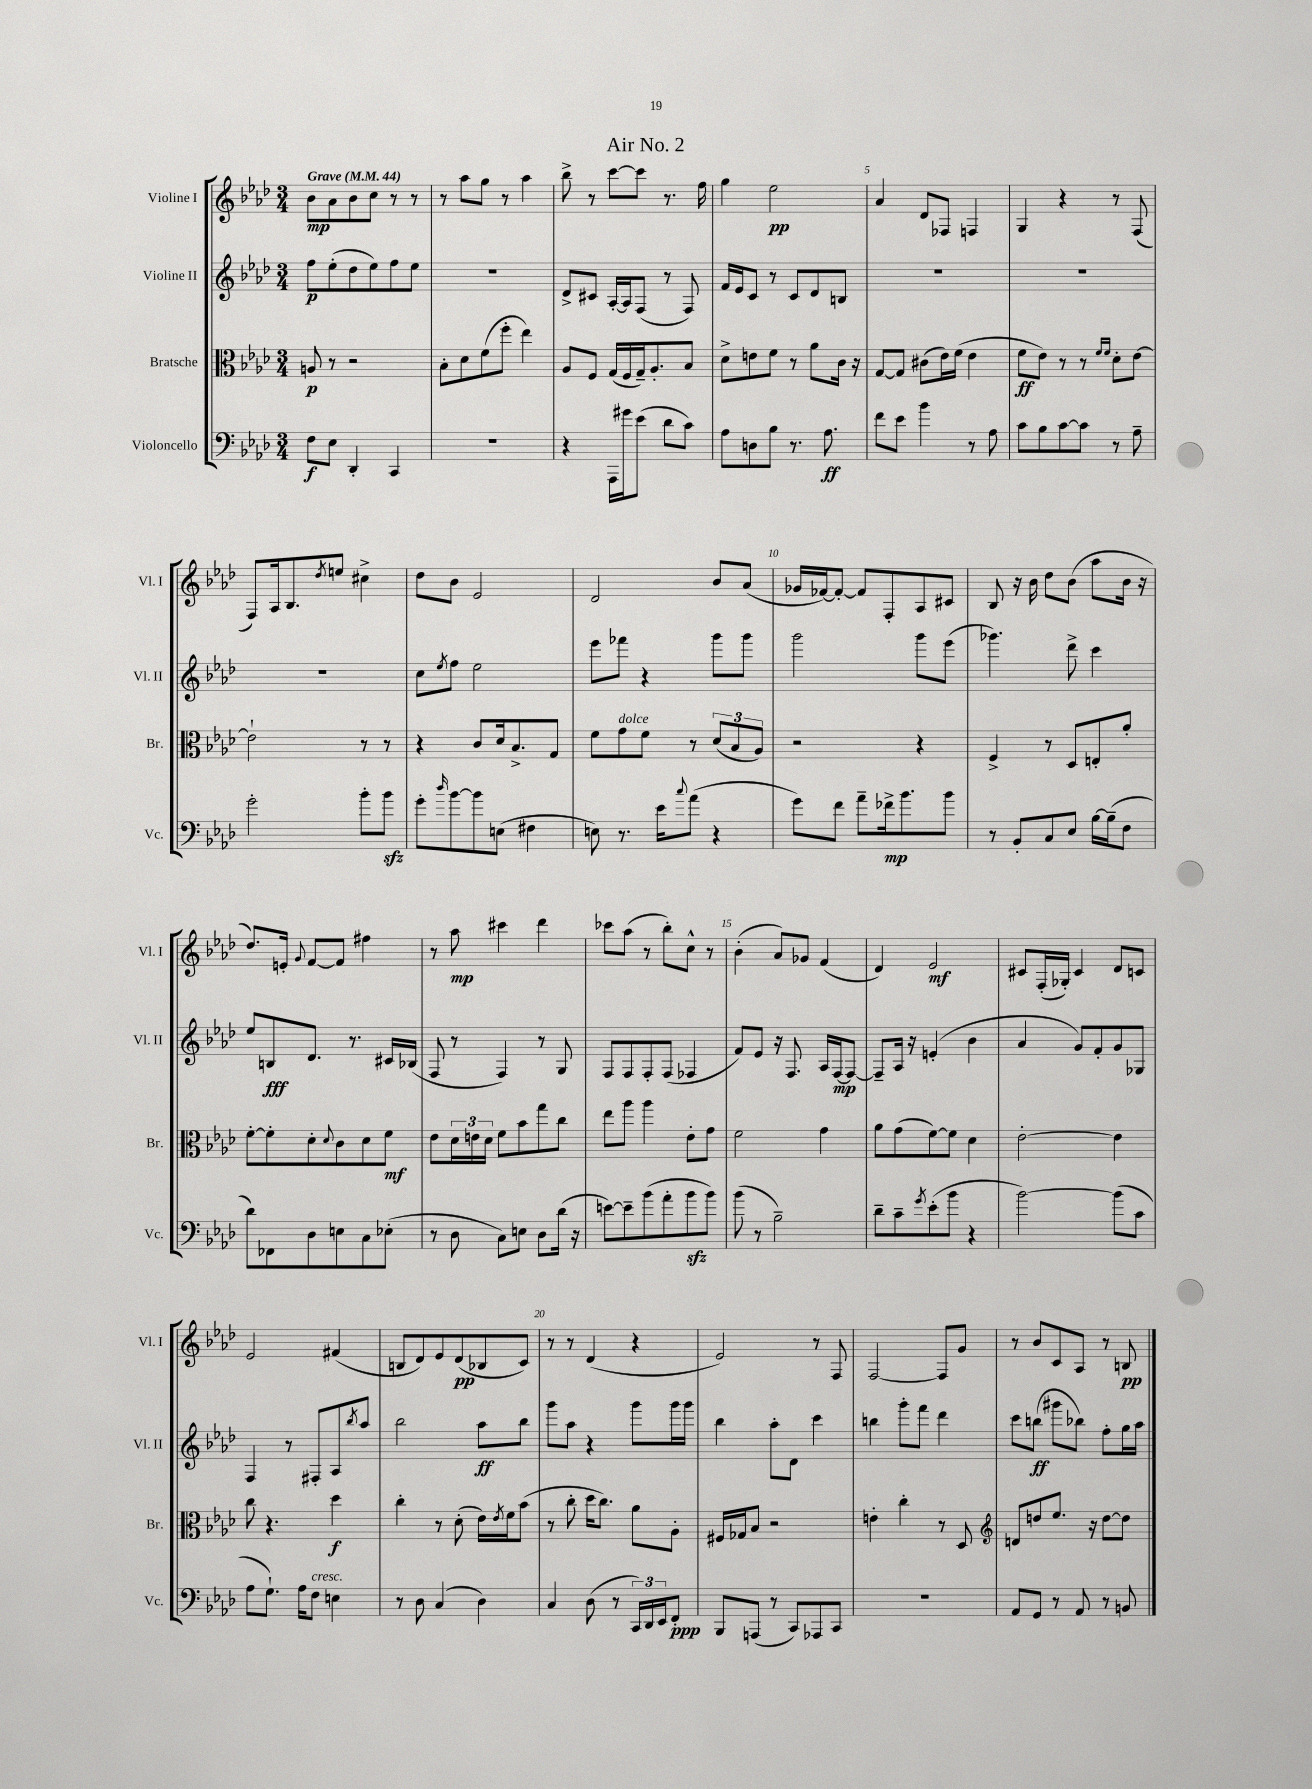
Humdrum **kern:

**kern	**kern	**kern	**kern
*staff4	*staff3	*staff2	*staff1
*clefF4	*clefC3	*clefG2	*clefG2
*k[b-e-a-d-]	*k[b-e-a-d-]	*k[b-e-a-d-]	*k[b-e-a-d-]
*M3/4	*M3/4	*M3/4	*M3/4
*MM44	*MM44	*MM44	*MM44
8F	8A	8ff	8b-
8E-	8r	(8ee-'	8a-
4DD-'	2r	8dd-	8b-
.	.	8ee-)	8cc
4CC	.	8ff	8r
.	.	8ee-	8r
=	=	=	=
2.r	8B-'	2.r	8r
.	8d-	.	8aa-
.	(8f	.	8gg
.	8ff'	.	8r
.	4ee-)	.	4aa-
=	=	=	=
4r	8A-	8d-^	8bb-^
.	8F	8c#	8r
16AAA-	(16G	[16A-'	[8ccc
16g#	16F	16A-]	.
(8e-	16G~)	(8F	8ccc]
.	8.A-'	.	.
8d-	.	8r	8.r
8c)	8B-	8F)	.
.	.	.	16ff
=	=	=	=
8A-	8d-^	16f	4gg
.	.	16e-	.
8D	8e	8c	.
8B-	8f	8r	2ee-
8.r	8r	8c	.
.	8a-	8d-	.
8.A-	.	.	.
.	16c	8B	.
.	16r	.	.
=	=	=	=
8f	[8G	2.r	4a-
8e-	8G]	.	.
4b-	(8c#	.	8d-
.	16e-)	.	8F-
.	(16f	.	.
8r	4e-	.	4F
8A-	.	.	.
=	=	=	=
8c	8f	2.r	4G
8B-	8e-)	.	.
[8c	8r	.	4r
8c]	8r	.	.
.	16qqf	.	.
.	16qqf	.	.
8r	8d-'	.	8r
8A-~	[8e-	.	(8F
=	=	=	=
2g'	2e-`]	2.r	8F)
.	.	.	16A-
.	.	.	8.B-
.	.	.	8qdd-
.	.	.	8ee
8b-'	8r	.	4cc#^
8b-	8r	.	.
=	=	=	=
8g'	4r	8cc	8dd-
16qqdd-	.	8qee-	.
[8b-	.	8ff	8b-
8b-]	8c	2ee-	2e-
(8E	16d-	.	.
.	8.B-^	.	.
4F#	.	.	.
.	8G	.	.
=	=	=	=
8E)	8f	8eee-	2d-
8.r	8g	8fff-	.
.	8f	4r	.
16e-	.	.	.
8qqcc	.	.	.
(8a-	8r	.	.
4r	(12d-	8ggg	8b-
.	12B-	.	.
.	.	8ggg	(8a-
.	12A-)	.	.
=	=	=	=
8g)	2r	2ggg	16g-
.	.	.	[16f-)
8f	.	.	8f-'_
8a-~	.	.	8f-]
16f-^	.	.	8F'
8.b-	.	.	.
.	4r	8ggg	8A-
8b-	.	(8eee-	8c#
=	=	=	=
8r	4F^	4.ggg-)	8B-
8BB-'	.	.	16r
.	.	.	16b-
8C	8r	.	8dd-
8E-	8D-	8ddd-^	(8b-
[16B-	8E'	4ccc	8aa-
(16B-~]	.	.	.
8F	8a-'	.	16b-
.	.	.	16r
=	=	=	=
8d-)	[8f'	8ee-	8.dd-)
8FF-	8f']	8B	.
.	.	.	16e'
.	.	.	8qqg
8D-	8d-'	8.d-	[8f
.	8qqd-	.	.
8E	8c	.	8f]
.	.	8.r	.
8C	8d-	.	4ff#
(8E-'	8f	16c#	.
.	.	(16B-	.
=	=	=	=
8r	8e-	8F	8r
8D-	24d-	8r	8aa-
.	24e	.	.
.	24d-	.	.
8C)	8f	4F)	4ccc#
8E	8b-	.	.
8D-	8gg	8r	4ddd-
(16d-	8cc	8G	.
16r	.	.	.
=	=	=	=
[8e)	8ee-	8F	8ccc-
8e~]	8aa-	8F	(8aa-
(8b-	4aa-	8F'	8r
8a-'	.	(8F	8bb-')
8b-	8e-'	4F-	8cc^^
8b-)	8g	.	8r
=	=	=	=
(8b-	2f	8f)	(4b-'
8r	.	8e-	.
2B-~)	.	16r	8a-)
.	.	8.F	.
.	.	.	8g-
.	4g	16A-	(4f
.	.	[16F	.
.	.	8F_	.
=	=	=	=
8d-~	8a-	8F~]	4d-)
8c~	(8g	16A-	.
.	.	16r	.
8qg	.	.	.
(8e-'	[8f)	(4e'	2e-
8b-	8f]	.	.
4r	4d-	4b-	.
=	=	=	=
[2b-)	[2e-'	4a-	8c#
.	.	.	(16F'
.	.	.	16G-')
.	.	8g)	4c#
.	.	8f'	.
(8b-]	4e-]	8g	8d-
8c	.	8G-	8c
=	=	=	=
8A-	8cc	4F	2e-
8.G`)	4.r	.	.
.	.	8r	.
16A-	.	.	.
8F	.	8F#'	.
4E	4dd-	8A-	(4f#
.	.	8qbb-	.
.	.	8aa-	.
=	=	=	=
8r	4cc'	2bb-	8B
8D-	.	.	8d-)
(4C	8r	.	8e-
.	(8d-'	.	(8d-
4D-)	16e-)	8aa-	8B-
.	8qe-	.	.
.	16f	.	.
.	(8b-	8bb-	8c)
=	=	=	=
4C	8r	8ggg	8r
.	8cc'	8aa-	8r
(8D-	16dd-	4r	(4d-
.	8.cc)	.	.
8r	.	.	.
24CC)	8a-	8ggg	4r
24DD-	.	.	.
24EE-	.	.	.
8FF'	8A-'	16ggg	.
.	.	16ggg	.
=	=	=	=
8BBB-	16F#	4bb-	2e-)
.	16G-	.	.
(8AAA	8B-	.	.
8r	2r	8aa-'	.
8CC)	.	8d-	.
8AAA-	.	4ccc	8r
8CC	.	.	8F
=	=	=	=
2.r	4e'	4bb	[2F
.	4cc'	8ggg'	.
.	.	8fff	.
.	8r	4ddd-	8F]
.	8D-	.	8g
=	=	=	=
*	*clefG2	*	*
8AA-	8d	8ccc	8r
8GG	8dd	(8bb	8b-
8r	8.ee-	8ggg#	8c
8AA-	.	8bb-)	8A-
.	16r	.	.
8r	[8dd	8ff'	8r
8BB	8dd]	16gg	8B
.	.	16aa-	.
==	==	==	==
*-	*-	*-	*-
